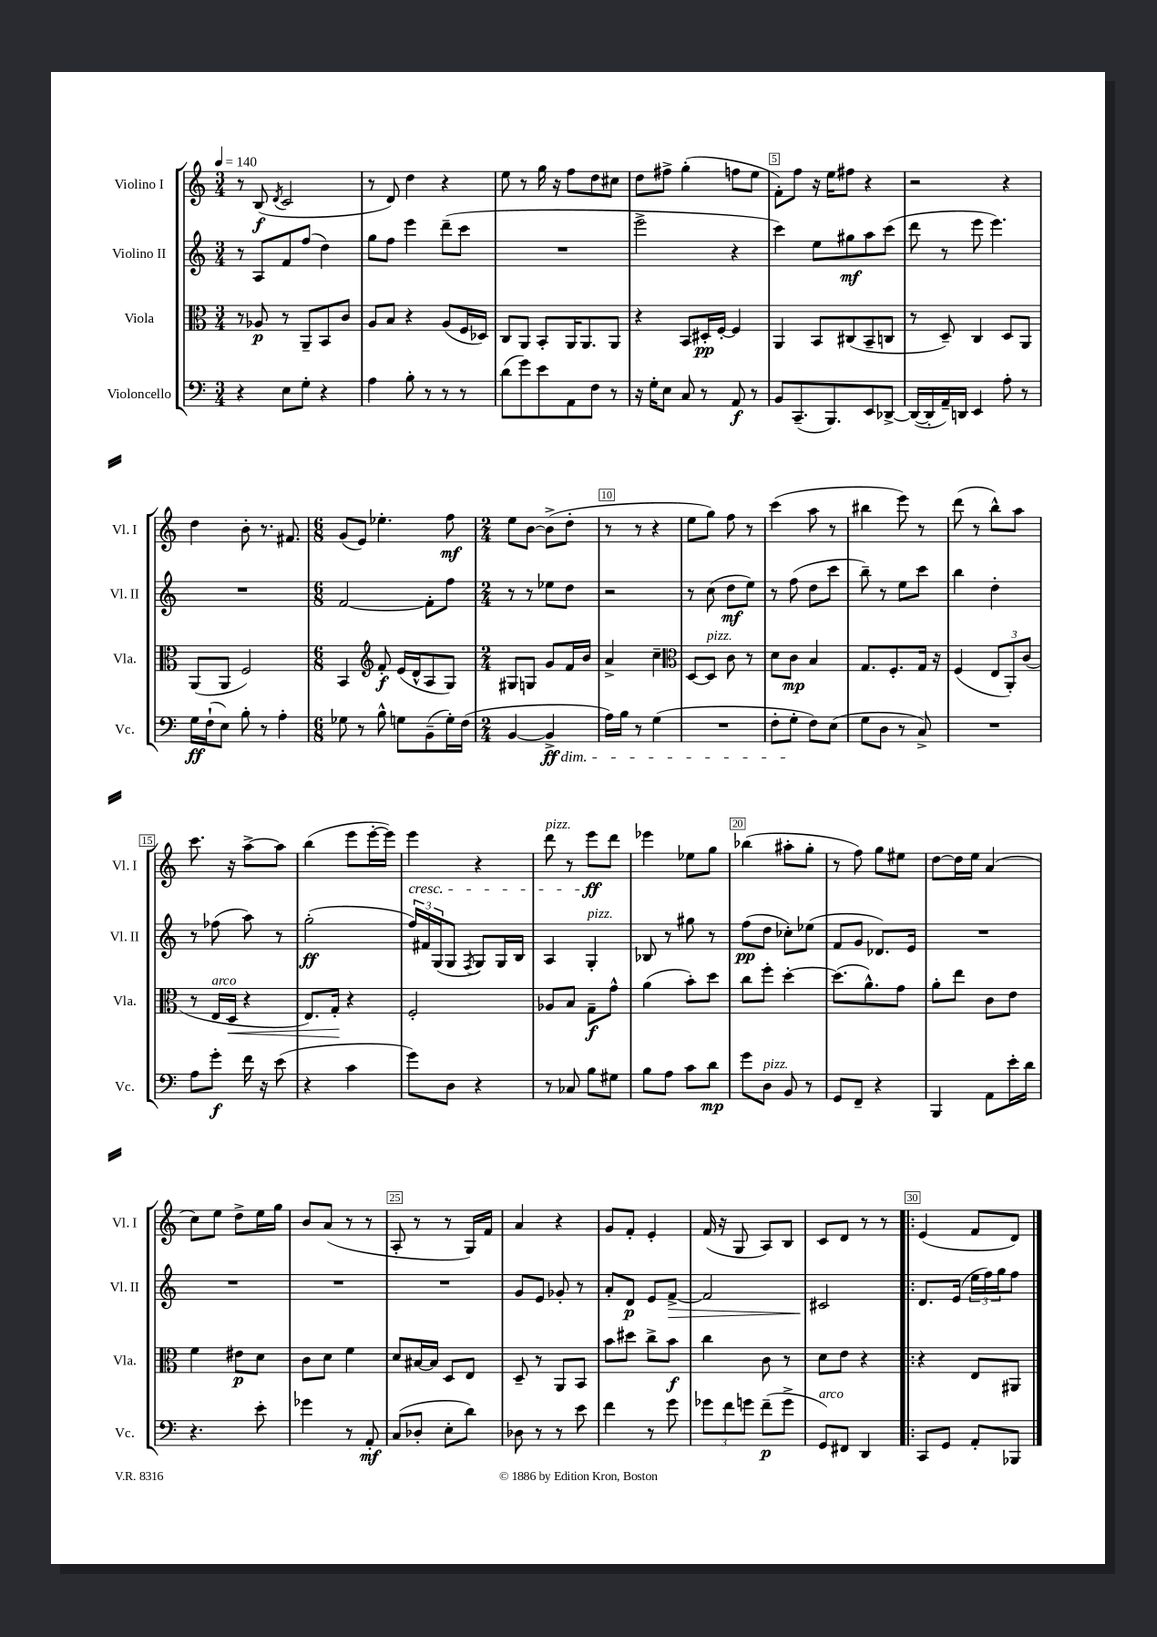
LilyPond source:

<<
\new StaffGroup <<
\new Staff = "s0" \with { instrumentName = "Violino I" shortInstrumentName = "Vl. I" } {
    \clef treble \key c \major \numericTimeSignature \time 3/4 \tempo 4 = 140
    r8 b8\f( \acciaccatura { d'8 } c'2 |
    r8 d'8) d''4 r4 |
    e''8 r8 g''16 r16 f''8 d''8 cis''8 |
    d''8 fis''8-> g''4-.( f''8 e''8 |
    f'8-.) f''8 r16 e''16 fis''8 r4 |
    r2 r4 |
    d''4 b'8-. r8. fis'8. |
    \numericTimeSignature \time 6/8 g'8( e'8) ees''4.-. f''8\mf |
    \numericTimeSignature \time 2/4 e''8 b'8~ b'8->( d''8-. |
    r8 r8 r4 |
    e''8 g''8) f''8 r8 |
    c'''4( a''8 r8 |
    bis''4 e'''8) r8 |
    d'''8( r8 b''8-^) a''8 |
    c'''8. r16 a''8~-> a''8 |
    b''4( e'''8 e'''16~-. e'''16) |
    e'''4\cresc r4 |
    d'''8^\markup { \italic "pizz." } r8 e'''8\ff\! d'''8 |
    ees'''4 ees''8 g''8 |
    bes''4( ais''8-. g''8-. |
    r8 f''8) g''8 eis''8 |
    d''8~ d''16 e''16 a'4( |
    c''8) e''8 d''8-> e''16 g''16 |
    b'8 a'8( r8 r8 |
    a8-. r8 r8 g16) f'16 |
    a'4 r4 |
    g'8 f'8-. e'4-. |
    f'16( r16 g8 a8) b8 |
    c'8 d'8 r8 r8 |
    \bar ".|:" e'4( f'8 d'8) \bar "|." |
}
\new Staff = "s1" \with { instrumentName = "Violino II" shortInstrumentName = "Vl. II" } {
    \clef treble \key c \major \numericTimeSignature \time 3/4
    r8 a8 f'8 f''8( d''4) |
    g''8 f''8 e'''4 d'''8--( c'''8 |
    R2. |
    e'''2-> r4 |
    c'''4) e''8 gis''8\mf a''8 c'''8( |
    d'''8 r8 e'''8 e'''4.) |
    R2. |
    \numericTimeSignature \time 6/8 f'2~ f'8-. f''8 |
    \numericTimeSignature \time 2/4 r8 r8 ees''8 d''8 |
    r2 |
    r8 c''8( d''8\mf e''8) |
    r8 f''8( d''8 c'''8 |
    b''8--) r8 e''8 c'''8 |
    b''4 d''4-. |
    r8 fes''8( a''8) r8 |
    g''2-.\ff( |
    \tuplet 3/2 { f''16) fis'16 g16( } g8 \acciaccatura { f8 } g8) g16 b16 |
    a4 g4-.^\markup { \italic "pizz." } |
    bes8 r8 gis''8 r8 |
    f''8\pp( d''8 ces''8-.) ees''8( |
    f'8 g'8 des'8.) e'16 |
    R2 |
    R2 |
    R2 |
    R2 |
    g'8 e'8 ges'8-. r8 |
    a'8-. d'8\p e'8 f'8~->\> |
    f'2 |
    cis'2\! |
    \bar ".|:" d'8. e'16( \tuplet 3/2 { e''16 f''16) g''16 } f''8 \bar "|." |
}
\new Staff = "s2" \with { instrumentName = "Viola" shortInstrumentName = "Vla." } {
    \clef alto \key c \major \numericTimeSignature \time 3/4
    r8 aes8\p r8 a,8-- b,8 c'8 |
    a8 b8 r4 a8( f16 des16) |
    c8 a,8 b,8-. a,16 a,8. a,8 |
    r4 b,8 dis16-.\pp f16~-. f4 |
    a,4 b,8 cis8( b,8-- c8 |
    r8 d8--) c4 d8 a,8 |
    a,8( a,8 f2) |
    \numericTimeSignature \time 6/8 b,4 \clef treble f'8-.\f e'16( d'16-^ a8 g8) |
    \numericTimeSignature \time 2/4 gis8 g8 g'8 f'16 b'16 |
    a'4-> c''4-- |
    \clef alto d8~ d8^\markup { \italic "pizz." } c'8 r8 |
    d'8 c'8\mp b4 |
    g8. f8.-. g16 r16 |
    f4( \tuplet 3/2 { e8 a,8-.) c'8( } |
    r8 e16^\markup { \italic "arco" } d16\< r4 |
    e8.) g16-.\! r4 |
    f2-. |
    aes8 b8 g8--\f g'8-^ |
    a'4( b'8-.) d''8 |
    c''8 f''8-. d''4~-. |
    d''8.( a'8.-^) g'8 |
    a'8-. e''8 c'8 e'8 |
    f'4 eis'8\p d'8 |
    c'8 d'8 f'4 |
    d'8 bis16~ bis16 d8 e8 |
    d8-- r8 a,8 b,8 |
    b'8 dis''8 c''8-> b'8\f |
    c''4 c'8 r8 |
    d'8 e'8 r4 |
    \bar ".|:" r4 e8 ais,8 \bar "|." |
}
\new Staff = "s3" \with { instrumentName = "Violoncello" shortInstrumentName = "Vc." } {
    \clef bass \key c \major \numericTimeSignature \time 3/4
    r4 e8 g8-. r4 |
    a4 b8-. r8 r8 r8 |
    d'8( g'8) e'8 a,8 f8 r8 |
    r16 g16-. e8 c8 r8 a,8\f r8 |
    b,8 c,8.--( b,,8.) e,8 des,8~-> |
    des,16~( des,16-. a,16--) d,16 e,4 a8-. r8 |
    g16\ff f16-!( e8) b8-. r8 a4-. |
    \numericTimeSignature \time 6/8 ges8 r8 b8-^ g8 b,8--( g16-.) f16( |
    \numericTimeSignature \time 2/4 b,4~ b,4->\ff\dim |
    a16) b16 r8 g4( |
    R2 |
    f8-. g8-.\! f8) e8( |
    g8 d8 r8 c8->) |
    R2 |
    a8 g'8-.\f f'16 r16 e'8( |
    r4 c'4 |
    g'8) d8 r4 |
    r8 ces8 b8 gis8 |
    b8 a8 c'8 d'8\mp |
    g'8 d8^\markup { \italic "pizz." } b,8 r8 |
    g,8 f,8-- r4 |
    b,,4 a,8 e'16-. d'16 |
    r4. e'8-. |
    ges'4 r8 a,8-.\mf |
    c8( des8-. e8-. d'8) |
    des8 r8 r8 e'8 |
    f'4 r8 g'8 |
    \tuplet 3/2 { ges'8 f'8 g'8 } f'8--\p( g'8-> |
    g,8^\markup { \italic "arco" }) fis,8 d,4 |
    \bar ".|:" c,8 g,8 a,8-. bes,,8 \bar "|." |
}
>>
>>
\layout { \context { \Score \override BarNumber.break-visibility = ##(#f #t #t) barNumberVisibility = #(every-nth-bar-number-visible 5) \override BarNumber.stencil = #(make-stencil-boxer 0.1 0.3 ly:text-interface::print) } }
